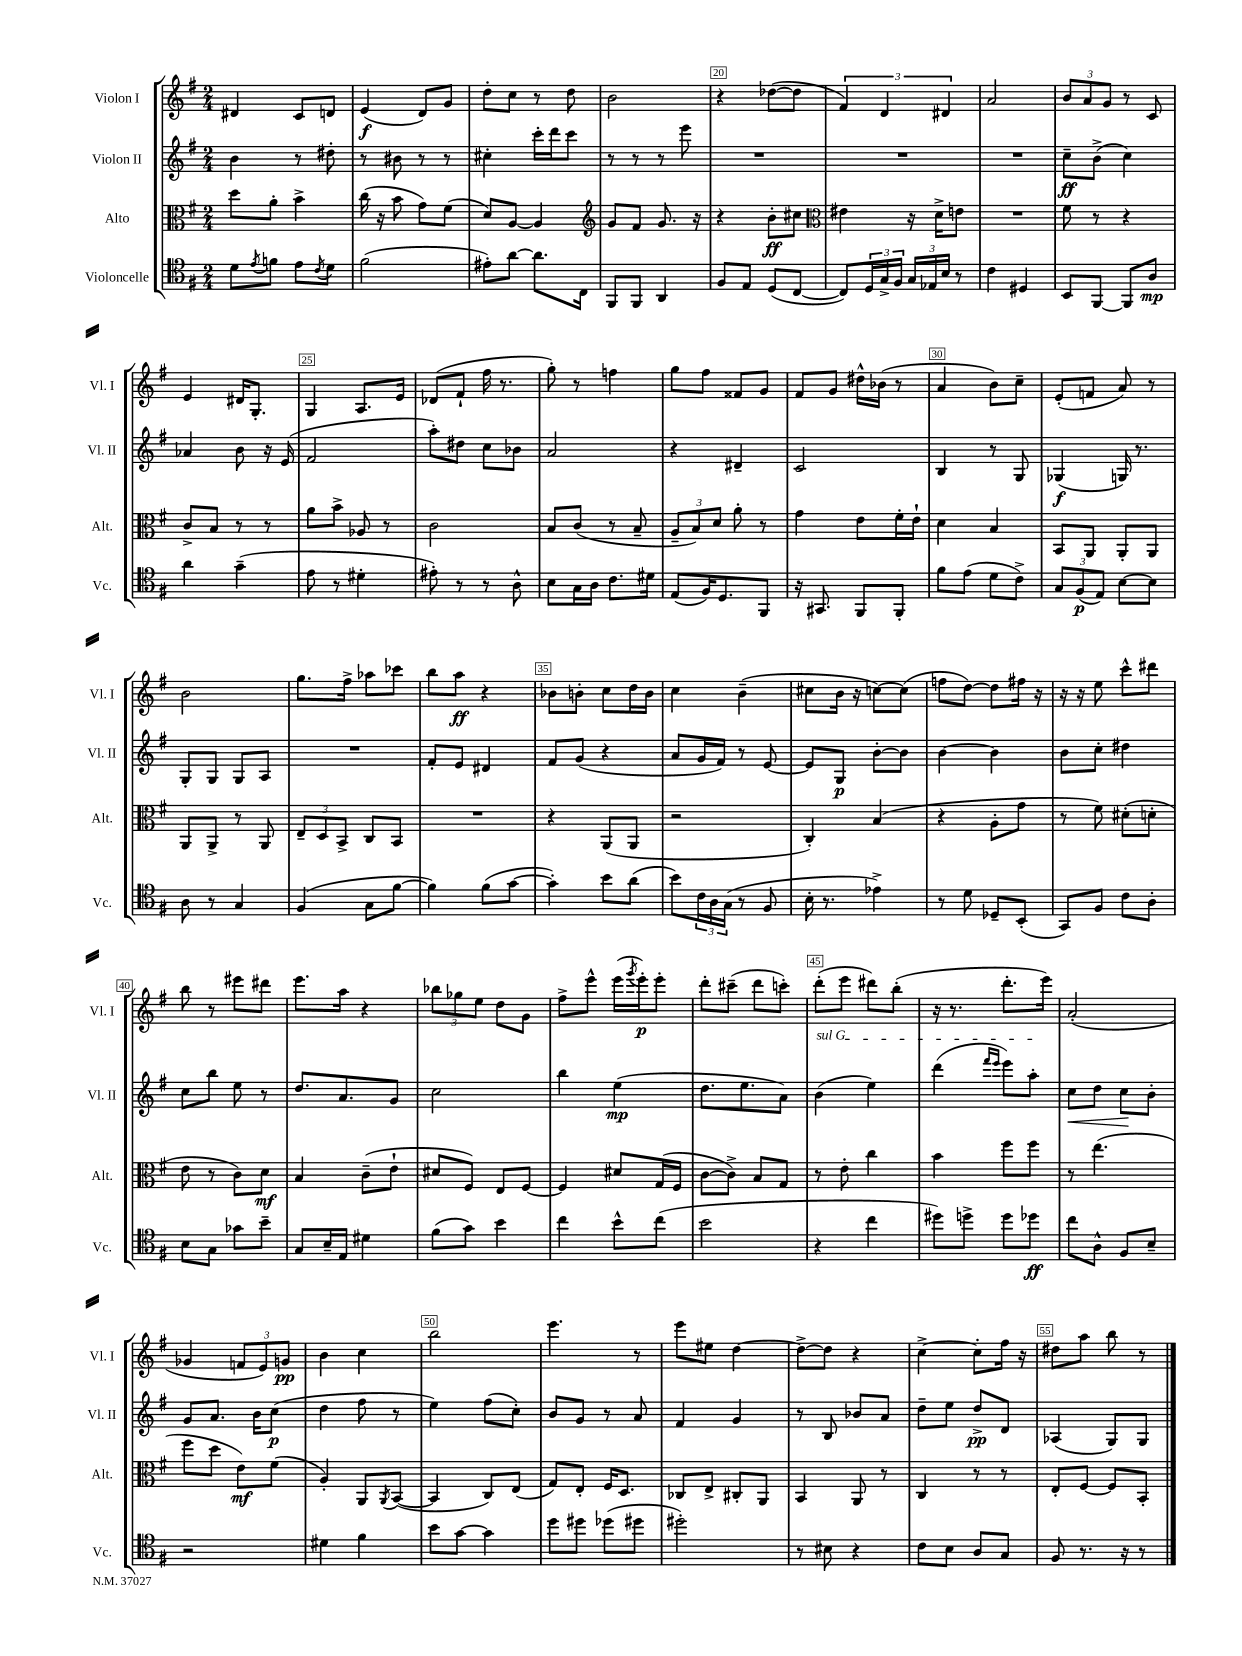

**kern	**dynam	**kern	**dynam	**kern	**dynam	**kern	**dynam
*part4	*part4	*part3	*part3	*part2	*part2	*part1	*part1
*staff4	*staff4	*staff3	*staff3	*staff2	*staff2	*staff1	*staff1
*I"Violoncelle	*	*I"Alto	*	*I"Violon II	*	*I"Violon I	*
*I'Vc.	*	*I'Alt.	*	*I'Vl. II	*	*I'Vl. I	*
*clefC4	*	*clefC3	*	*clefG2	*	*clefG2	*
*k[f#]	*	*k[f#]	*	*k[f#]	*	*k[f#]	*
*M2/4	*	*M2/4	*	*M2/4	*	*M2/4	*
=16	=16	=16	=16	=16	=16	=16	=16
8d\L	.	8dd\L	.	4b\	.	4d#X/	.
8qe/	.	.	.	.	.	.	.
8fn\J	.	8a'\J	.	.	.	.	.
8e\L	.	4b^\	.	8r	.	8c/L	.
8qc/	.	.	.	.	.	.	.
8d\J	.	.	.	8dd#X'\	.	8dn/J	.
=17	=17	=17	=17	=17	=17	=17	=17
(2f#\	.	(16cc\	.	8r	.	(4e/	f
.	.	16r	.	.	.	.	.
.	.	8b\	.	8b#X\	.	.	.
.	.	8g\L)	.	8r	.	8d/L)	.
.	.	(8f#\J	.	8r	.	8g/J	.
=18	=18	=18	=18	=18	=18	=18	=18
8e#X'\L)	.	8d/L)	.	4cc#X'\	.	8dd'\L	.
[8a\J	.	[8A/J	.	.	.	8cc\J	.
8.a\L]	.	4A/]	.	16ccc'\LL	.	8r	.
.	.	.	.	16ddd\J	.	.	.
.	.	.	.	8ccc\J	.	8dd\	.
16C\Jk	.	.	.	.	.	.	.
=19	=19	=19	=19	=19	=19	=19	=19
*	*	*clefG2	*	*	*	*	*
8FF#/L	.	8g/L	.	8r	.	2b\	.
8FF#/J	.	8f#/J	.	8r	.	.	.
4AA/	.	8.g/	.	8r	.	.	.
.	.	.	.	8eee\	.	.	.
.	.	16r	.	.	.	.	.
=20	=20	=20	=20	=20	=20	=20	=20
8F#/L	.	4r	.	2r	.	4r	.
8E/J	.	.	.	.	.	.	.
(8D/L	.	8b'\L	ff	.	.	([8dd-X\L	.
[8C/J	.	8cc#X\J	.	.	.	8dd-\J]	.
=21	=21	=21	=21	=21	=21	=21	=21
*	*	*clefC3	*	*	*	*	*
8C/L])	.	4e#X\	.	2r	.	6f#/)	.
24D/L	.	.	.	.	.	.	.
24G^/	.	.	.	.	.	6d/	.
24F#/JJ	.	.	.	.	.	.	.
24G/LL	.	16r	.	.	.	.	.
24E-X/	.	.	.	.	.	.	.
.	.	16d^\KL	.	.	.	.	.
24B/JJ	.	.	.	.	.	6d#X/	.
8r	.	8en\J	.	.	.	.	.
=22	=22	=22	=22	=22	=22	=22	=22
4c\	.	2r	.	2r	.	2a/	.
4D#X/	.	.	.	.	.	.	.
=23	=23	=23	=23	=23	=23	=23	=23
8BB/L	.	8f#\	.	8cc~\L	ff	12b/L	.
.	.	.	.	.	.	12a/	.
[8FF#/J	.	8r	.	(8b^\J	.	.	.
.	.	.	.	.	.	12g/J	.
8FF#/L]	.	4r	.	4cc\)	.	8r	.
8A/J	mp	.	.	.	.	8c/	.
!!LO:LB:g=z
=24	=24	=24	=24	=24	=24	=24	=24
4a\	.	8c^/L	.	4a-X/	.	4e/	.
.	.	8B/J	.	.	.	.	.
(4g~\	.	8r	.	8b\	.	16d#X/KL	.
.	.	.	.	.	.	8.G'/J	.
.	.	8r	.	16r	.	.	.
.	.	.	.	(16e/	.	.	.
=25	=25	=25	=25	=25	=25	=25	=25
8e\	.	8a\L	.	2f#/	.	4G/	.
8r	.	8b^\J	.	.	.	.	.
4d#X'\	.	8A-X/	.	.	.	8.A/L	.
.	.	8r	.	.	.	.	.
.	.	.	.	.	.	16e/Jk	.
=26	=26	=26	=26	=26	=26	=26	=26
8e#X'\)	.	2c\	.	8aa'\L)	.	(8d-X/L	.
8r	.	.	.	8dd#X\J	.	8f#`/J	.
8r	.	.	.	8cc\L	.	16ff#\	.
.	.	.	.	.	.	8.r	.
8A^^\	.	.	.	8b-X\J	.	.	.
=27	=27	=27	=27	=27	=27	=27	=27
8B\L	.	8B/L	.	2a/	.	8gg'\)	.
16G\L	.	(8c/J	.	.	.	8r	.
16A\JJ	.	.	.	.	.	.	.
8.c\L	.	8r	.	.	.	4ffn\	.
.	.	8B~/	.	.	.	.	.
16d#X\Jk	.	.	.	.	.	.	.
=28	=28	=28	=28	=28	=28	=28	=28
(8E/L	.	12A~/L	.	4r	.	8gg\L	.
.	.	12B/)	.	.	.	.	.
16F#/K)	.	.	.	.	.	8ff#\J	.
.	.	12d/J	.	.	.	.	.
8.D/	.	.	.	.	.	.	.
.	.	8a'\	.	4d#X~/	.	8f##X/L	.
8FF#/J	.	8r	.	.	.	8g/J	.
=29	=29	=29	=29	=29	=29	=29	=29
16r	.	4g\	.	2c/	.	8f#/L	.
8.GG#X/	.	.	.	.	.	.	.
.	.	.	.	.	.	8g/J	.
8FF#/L	.	8e\L	.	.	.	16dd#X^^\LL	.
.	.	.	.	.	.	(16b-X\JJ	.
8FF#'/J	.	16f#'\L	.	.	.	8r	.
.	.	16e`\JJ	.	.	.	.	.
=30	=30	=30	=30	=30	=30	=30	=30
8f#\L	.	4d\	.	4B/	.	4a/	.
(8e\J	.	.	.	.	.	.	.
8d\L	.	4B/	.	8r	.	8b\L)	.
8c^\J)	.	.	.	8G/	.	8cc~\J	.
=31	=31	=31	=31	=31	=31	=31	=31
12G/L	.	8BB/L	.	(4G-X/	f	(8e'/L	.
(12F#/	p	.	.	.	.	.	.
.	.	8AA/J	.	.	.	8fn/J	.
12E/J)	.	.	.	.	.	.	.
[8B\L	.	8AA'/L	.	16Gn/)	.	8a/)	.
.	.	.	.	8.r	.	.	.
8B\J]	.	8AA/J	.	.	.	8r	.
!!LO:LB:g=z
=32	=32	=32	=32	=32	=32	=32	=32
8A\	.	8AA/L	.	8G'/L	.	2b\	.
8r	.	8AA^/J	.	8G/J	.	.	.
4G/	.	8r	.	8G/L	.	.	.
.	.	8AA/	.	8A/J	.	.	.
=33	=33	=33	=33	=33	=33	=33	=33
(4F#/	.	12E~/L	.	2r	.	8.gg\L	.
.	.	12D/	.	.	.	.	.
.	.	12BB^/J	.	.	.	.	.
.	.	.	.	.	.	16ff#^\Jk	.
8G\L	.	8C/L	.	.	.	8aa-X\L	.
[8f#\J	.	8BB/J	.	.	.	8ccc-X\J	.
=34	=34	=34	=34	=34	=34	=34	=34
4f#\])	.	2r	.	8f#'/L	.	8bb\L	.
.	.	.	.	8e/J	.	8aa\J	ff
(8f#\L	.	.	.	4d#X/	.	4r	.
[8g\J	.	.	.	.	.	.	.
=35	=35	=35	=35	=35	=35	=35	=35
4g'\])	.	4r	.	8f#/L	.	8b-X\L	.
.	.	.	.	(8g/J	.	8bn'\J	.
8b\L	.	(8AA/L	.	4r	.	8cc\L	.
(8a\J	.	8AA/J	.	.	.	16dd\L	.
.	.	.	.	.	.	16b\JJ	.
=36	=36	=36	=36	=36	=36	=36	=36
8b\L)	.	2r	.	8a/L	.	4cc\	.
24c\L	.	.	.	16g/L	.	.	.
24A\	.	.	.	.	.	.	.
.	.	.	.	16f#/JJ)	.	.	.
(24G\JJ	.	.	.	.	.	.	.
8r	.	.	.	8r	.	(4b~\	.
8F#/	.	.	.	[8e/	.	.	.
=37	=37	=37	=37	=37	=37	=37	=37
16B'\	.	4C'/)	.	8e/L]	.	8cc#X\L	.
8.r	.	.	.	.	.	.	.
.	.	.	.	8G/J	p	16b\Jk	.
.	.	.	.	.	.	16r	.
4e-X^\)	.	(4B/	.	[8b'\L	.	[8ccn\L)	.
.	.	.	.	8b\J]	.	(8cc\J]	.
=38	=38	=38	=38	=38	=38	=38	=38
8r	.	4r	.	[4b\	.	8ffn\L	.
8d\	.	.	.	.	.	[8dd\J)	.
8D-X~/L	.	8A'\L	.	4b\]	.	8dd\L]	.
(8BB'/J	.	8g\J	.	.	.	16ff#X\Jk	.
.	.	.	.	.	.	16r	.
=39	=39	=39	=39	=39	=39	=39	=39
8GG/L)	.	8r	.	8b\L	.	16r	.
.	.	.	.	.	.	16r	.
8F#/J	.	8f#\)	.	8cc'\J	.	8ee\	.
8c\L	.	(8d#X'\L	.	4dd#X\	.	8ccc^^\L	.
8A'\J	.	8dn'\J	.	.	.	8ddd#X\J	.
!!LO:LB:g=z
=40	=40	=40	=40	=40	=40	=40	=40
8B\L	.	8e\	.	8cc\L	.	8bb\	.
8G\J	.	8r	.	8bb\J	.	8r	.
8g-X\L	.	8c\L)	.	8ee\	.	8eee#X\L	.
8b~\J	.	8d\J	mf	8r	.	8ddd#X\J	.
=41	=41	=41	=41	=41	=41	=41	=41
8G/L	.	4B/	.	8.dd/L	.	8.eee\L	.
16B~/L	.	.	.	.	.	.	.
16E/JJ	.	.	.	8.a/	.	16aa\Jk	.
4d#X\	.	(8c~\L	.	.	.	4r	.
.	.	8e`\J	.	8g/J	.	.	.
=42	=42	=42	=42	=42	=42	=42	=42
(8f#\L	.	8d#X/L	.	2cc\	.	12bb-X\L	.
.	.	.	.	.	.	12gg-X\	.
8g\J)	.	8F#/J)	.	.	.	.	.
.	.	.	.	.	.	12ee\J	.
4b\	.	8E/L	.	.	.	8dd\L	.
.	.	[8F#/J	.	.	.	8g\J	.
=43	=43	=43	=43	=43	=43	=43	=43
4cc\	.	4F#/]	.	4bb\	.	8ff#^\L	.
.	.	.	.	.	.	8eee^^\J	.
8b^^\L	.	8d#X/L	.	(4ee\	mp	(16eee\LL	.
.	.	.	.	.	.	8qggg/	.
.	.	.	.	.	.	16eee'\J)	p
(8cc\J	.	(16G/L	.	.	.	8eee'\J	.
.	.	16F#/JJ	.	.	.	.	.
=44	=44	=44	=44	=44	=44	=44	=44
2b\	.	[8c\L	.	8.dd\L	.	8ddd'\L	.
.	.	8c^\J])	.	.	.	(8ccc#X~\J	.
.	.	.	.	8.ee\	.	.	.
.	.	8B/L	.	.	.	8ddd\L	.
.	.	8G/J	.	8a\J)	.	8cccn'\J)	.
=45	=45	=45	=45	=45	=45	=45	=45
!	!	!	!	!LO:TX:a:i:t=sul G	!	!	!
4r	.	8r	.	(4b\	.	(8ddd'\L	.
.	.	8e'\	.	.	.	8eee\J	.
4cc\	.	4cc\	.	4ee\)	.	8ddd#X\L)	.
.	.	.	.	.	.	(8bb'\J	.
=46	=46	=46	=46	=46	=46	=46	=46
8dd#X\L)	.	4b\	.	(4ddd\	.	16r	.
.	.	.	.	.	.	8.r	.
8ddn^\J	.	.	.	.	.	.	.
.	.	.	.	16qqfff#/LL	.	.	.
.	.	.	.	16qqeee/JJ	.	.	.
8dd\L	.	8ff#\L	.	8eee\L)	.	8.ddd'\L	.
8dd-X\J	ff	8ff#\J	.	8aa'\J	.	.	.
.	.	.	.	.	.	16eee\Jk)	.
=47	=47	=47	=47	=47	=47	=47	=47
!	!	!	!	!	!LO:HP:b	!	!
8cc\L	.	8r	.	8cc\L	<	(2a'/	.
8A^^\J	.	(4.ee\	.	8dd\J	.	.	.
8F#/L	.	.	.	8cc\L	.	.	.
8B~/J	.	.	.	8b'\J	[	.	.
!!LO:LB:g=z
=48	=48	=48	=48	=48	=48	=48	=48
2r	.	8ff#\L	.	8g/L	.	4g-X/	.
.	.	8dd\J	.	8.a/J	.	.	.
.	.	8e\L)	mf	.	.	12fn/L	.
.	.	.	.	16b\KL	.	.	.
.	.	.	.	.	.	12e/)	.
.	.	(8f#\J	.	(8cc\J	p	.	.
.	.	.	.	.	.	12gn/J	pp
=49	=49	=49	=49	=49	=49	=49	=49
4d#X\	.	4A'/)	.	4dd\	.	4b\	.
4f#\	.	8AA/L	.	8ff#\	.	4cc\	.
.	.	8qAA/	.	.	.	.	.
.	.	([8BB/J	.	8r	.	.	.
=50	=50	=50	=50	=50	=50	=50	=50
8b\L	.	4BB/]	.	4ee\)	.	2bb\	.
[8g\J	.	.	.	.	.	.	.
4g\]	.	8C/L)	.	(8ff#\L	.	.	.
.	.	(8E/J	.	8cc'\J)	.	.	.
=51	=51	=51	=51	=51	=51	=51	=51
8dd\L	.	8G/L)	.	8b/L	.	4.eee\	.
8dd#X\J	.	8E'/J	.	8g/J	.	.	.
(8dd-X\L	.	16F#/KL	.	8r	.	.	.
.	.	8.D/J	.	.	.	.	.
8dd#X\J	.	.	.	8a/	.	8r	.
=52	=52	=52	=52	=52	=52	=52	=52
2dd#X'\)	.	8C-X/L	.	4f#/	.	8eee\L	.
.	.	8E^/J	.	.	.	8ee#X\J	.
.	.	8C#X'/L	.	4g/	.	[4dd\	.
.	.	8AA/J	.	.	.	.	.
=53	=53	=53	=53	=53	=53	=53	=53
8r	.	4BB/	.	8r	.	8dd^\L_	.
8B#X\	.	.	.	8B/	.	8dd\J]	.
4r	.	8AA/	.	8b-X/L	.	4r	.
.	.	8r	.	8a/J	.	.	.
=54	=54	=54	=54	=54	=54	=54	=54
8c\L	.	4C/	.	8dd~\L	.	[4cc^\	.
8B\J	.	.	.	8ee\J	.	.	.
8A/L	.	8r	.	8dd^/L	pp	8cc'\L]	.
8G/J	.	8r	.	8d/J	.	16ff#\Jk	.
.	.	.	.	.	.	16r	.
=55	=55	=55	=55	=55	=55	=55	=55
8F#/	.	8E'/L	.	(4A-X/	.	8dd#X\L	.
8.r	.	[8F#/J	.	.	.	8aa\J	.
.	.	8F#/L]	.	8G/L)	.	8bb\	.
16r	.	.	.	.	.	.	.
8r	.	8BB'/J	.	8G/J	.	8r	.
==	==	==	==	==	==	==	==
*-	*-	*-	*-	*-	*-	*-	*-
